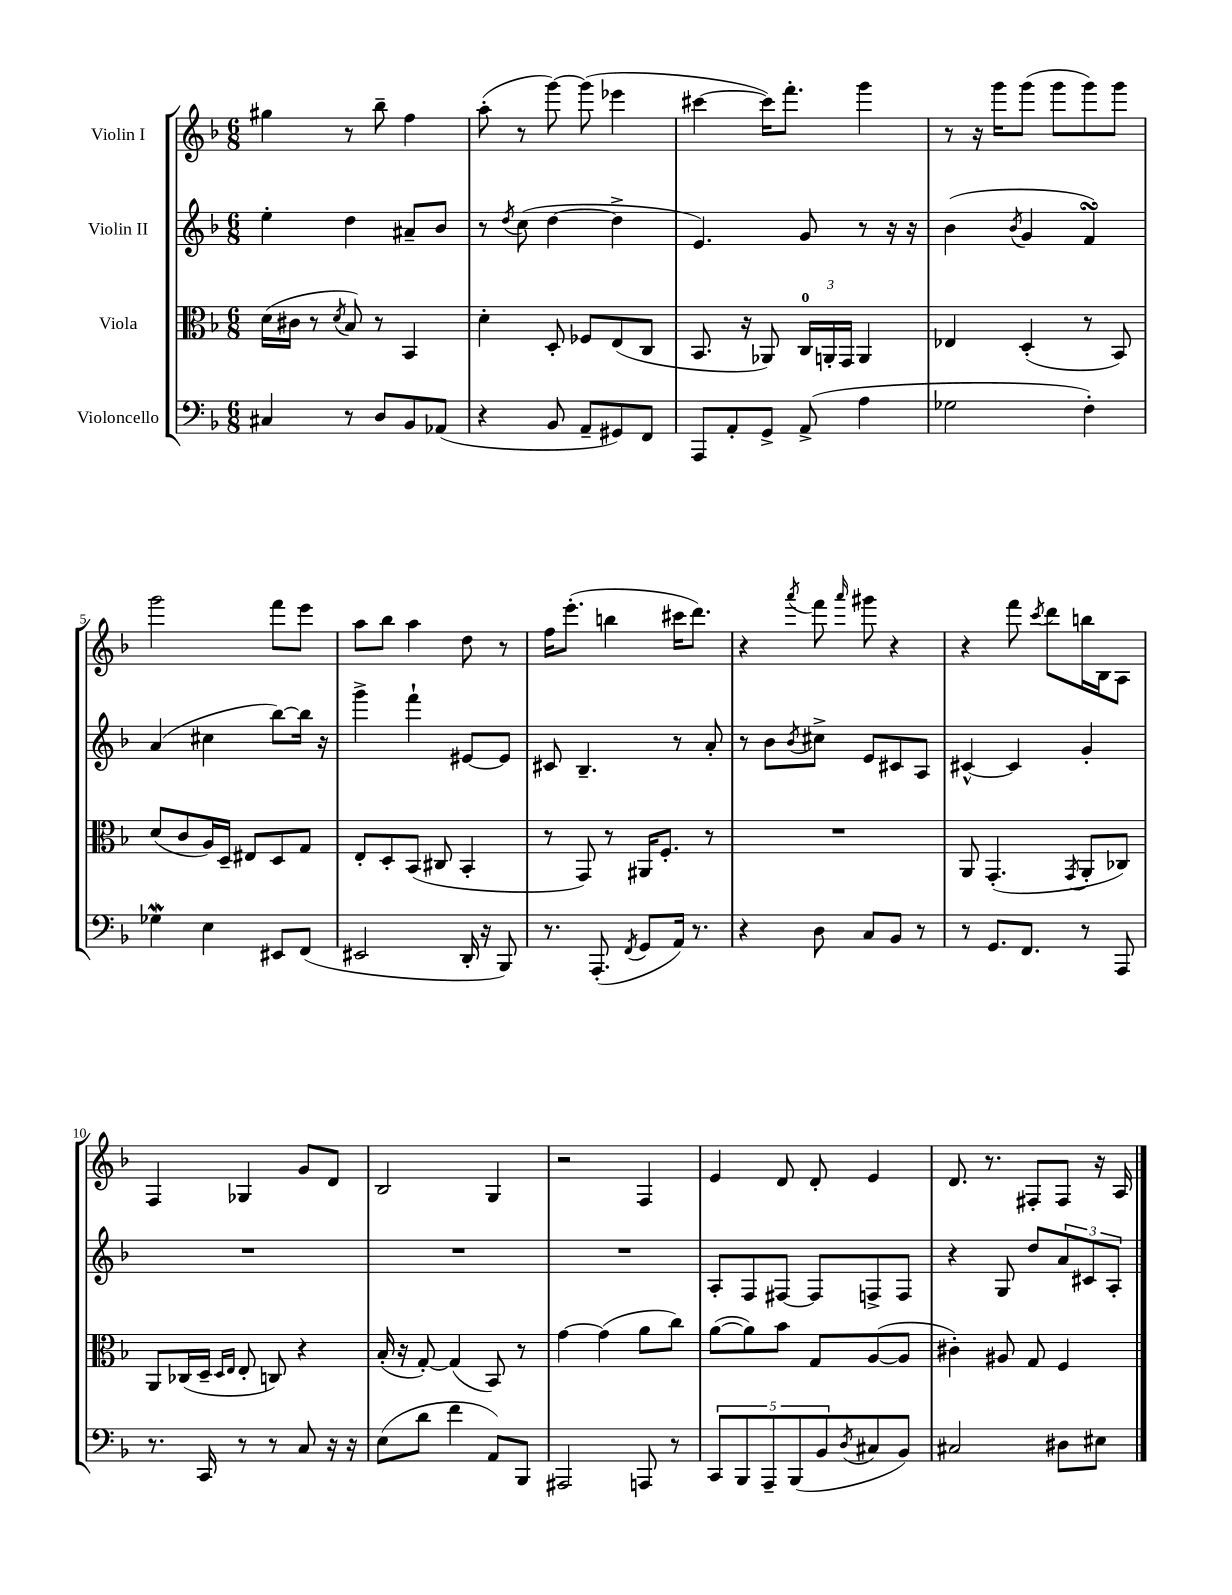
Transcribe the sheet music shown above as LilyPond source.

<<
\new StaffGroup <<
\new Staff = "s0" \with { instrumentName = "Violin I" } {
    \clef treble \key f \major \numericTimeSignature \time 6/8
    gis''4 r8 bes''8-- f''4 |
    a''8-.( r8 g'''8~) g'''8( ees'''4 |
    cis'''4~ cis'''16) f'''8.-. g'''4 |
    r8 r16 g'''16 g'''8( g'''8 g'''8) g'''8 |
    g'''2 f'''8 e'''8 |
    a''8 bes''8 a''4 d''8 r8 |
    f''16 e'''8.-.( b''4 cis'''16 d'''8.) |
    r4 \acciaccatura { a'''8 } f'''8 \grace { a'''16 } gis'''8 r4 |
    r4 f'''8 \acciaccatura { c'''8 } d'''8 b''16 bes16 a8 |
    f4 ges4 g'8 d'8 |
    bes2 g4 |
    r2 f4 |
    e'4 d'8 d'8-. e'4 |
    d'8. r8. fis8-. fis8 r16 a16 \bar "|." |
}
\new Staff = "s1" \with { instrumentName = "Violin II" } {
    \clef treble \key f \major \numericTimeSignature \time 6/8
    e''4-. d''4 ais'8-- bes'8 |
    r8 \acciaccatura { d''8 } c''8( d''4~ d''4-> |
    e'4.) g'8 r8 r16 r16 |
    bes'4( \acciaccatura { bes'8 } g'4 f'4\turn) |
    a'4( cis''4 bes''8~) bes''16 r16 |
    g'''4-> f'''4-! eis'8~ eis'8 |
    cis'8 bes4.-- r8 a'8-. |
    r8 bes'8 \acciaccatura { bes'8 } cis''8-> e'8 cis'8 a8 |
    cis'4~-^ cis'4 g'4-. |
    R2. |
    R2. |
    R2. |
    a8-. f8 fis8~ fis8 f8-> f8 |
    r4 g8 d''8 \tuplet 3/2 { a'8 cis'8 a8-. } \bar "|." |
}
\new Staff = "s2" \with { instrumentName = "Viola" } {
    \clef alto \key f \major \numericTimeSignature \time 6/8
    d'16( cis'16 r8 \acciaccatura { d'8 } bes8) r8 bes,4 |
    d'4-. d8-. fes8 e8( c8 |
    bes,8. r16 aes,8) \tuplet 3/2 { c16-0 a,16-. g,16 } a,4 |
    ees4 d4-.( r8 bes,8) |
    d'8( c'8 a16) d16-- eis8 d8 g8 |
    e8-. d8-. bes,8( cis8 bes,4-. |
    r8 g,8) r8 ais,16 f8.-. r8 |
    R2. |
    a,8 g,4.-.( \acciaccatura { g,8 } a,8-. ces8) |
    a,8 ces16( d16-- \grace { d16 e16 } e8-. c8) r4 |
    bes16-.( r16 g8~-.) g4( bes,8) r8 |
    g'4~ g'4( a'8 c''8) |
    a'8~( a'8) bes'8 g8 a8~( a8 |
    cis'4-.) ais8 g8 f4 \bar "|." |
}
\new Staff = "s3" \with { instrumentName = "Violoncello" } {
    \clef bass \key f \major \numericTimeSignature \time 6/8
    cis4 r8 d8 bes,8 aes,8( |
    r4 bes,8 a,8-- gis,8) f,8 |
    a,,8 a,8-. g,8-> a,8->( a4 |
    ges2 f4-.) |
    ges4\mordent e4 eis,8 f,8( |
    eis,2 d,16-. r16 bes,,8) |
    r8. a,,8.-.( \acciaccatura { f,8 } g,8 a,16) r8. |
    r4 d8 c8 bes,8 r8 |
    r8 g,8. f,8. r8 a,,8 |
    r8. c,16 r8 r8 c8 r16 r16 |
    e8( d'8 f'4 a,8) bes,,8 |
    ais,,2 a,,8 r8 |
    \tuplet 5/4 { c,8 bes,,8 a,,8-- bes,,8( bes,8 } \acciaccatura { d8 } cis8 bes,8) |
    cis2 dis8 eis8 \bar "|." |
}
>>
>>
